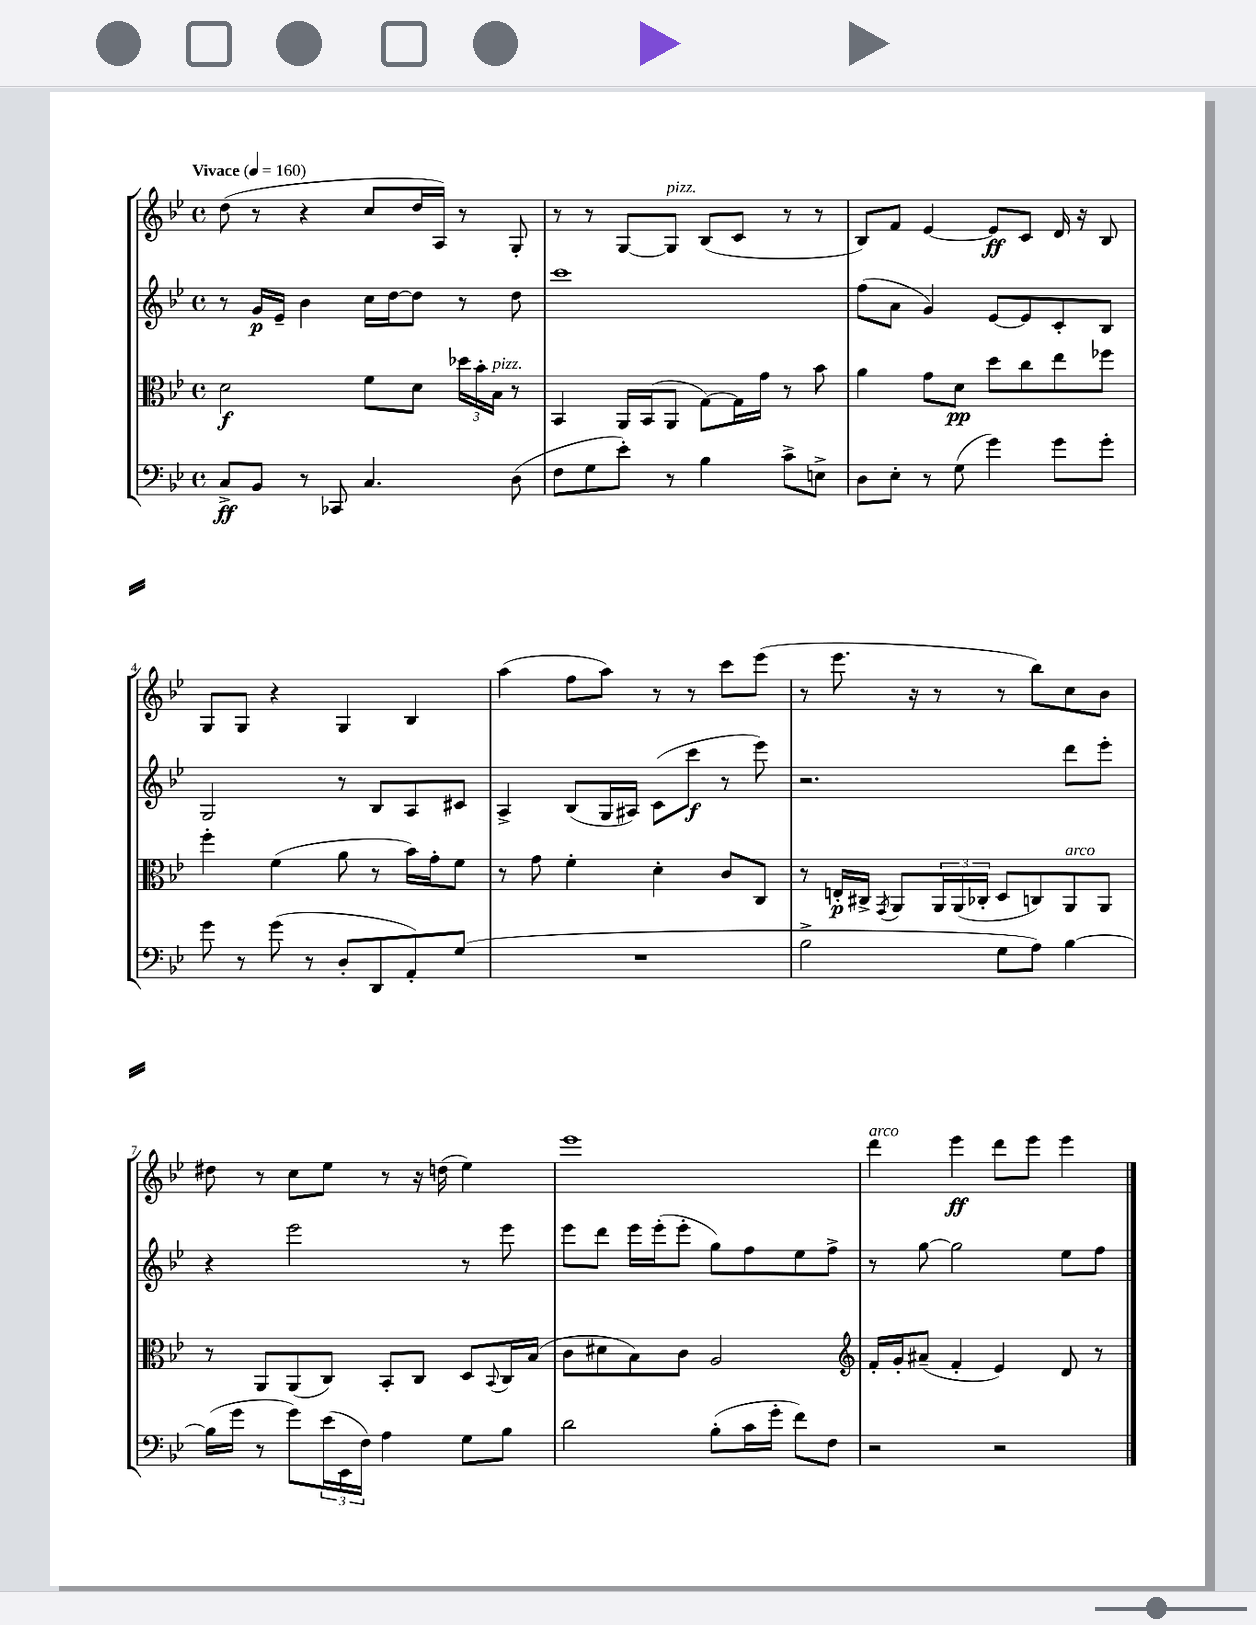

**kern	**kern	**kern	**kern
*staff4	*staff3	*staff2	*staff1
*clefF4	*clefC3	*clefG2	*clefG2
*k[b-e-]	*k[b-e-]	*k[b-e-]	*k[b-e-]
*M4/4	*M4/4	*M4/4	*M4/4
*met(c)	*met(c)	*met(c)	*met(c)
*MM160	*MM160	*MM160	*MM160
8C^	2d	8r	(8dd
8BB-	.	16g	8r
.	.	16e-~	.
8r	.	4b-	4r
8CC-	.	.	.
4.C	8f	16cc	8cc
.	.	[16dd	.
.	8d	8dd]	16dd
.	.	.	16A)
.	24dd-	8r	8r
.	24b-'	.	.
.	24B-	.	.
(8D	8r	8dd	8G'
=	=	=	=
8F	4BB-	1ccc	8r
8G	.	.	8r
8e-')	16AA	.	[8G
.	(16BB-	.	.
8r	8AA	.	8G]
4B-	[8G)	.	(8B-
.	16G]	.	8c
.	16g	.	.
8c^	8r	.	8r
8E^	8b-	.	8r
=	=	=	=
8D	4a	(8ff	8B-)
8E-'	.	8a	8f
8r	8g	4g)	[4e-
(8G	8d	.	.
4g)	8dd	[8e-	8e-]
.	8cc	8e-]	8c
8g	8ee-	8c'	16d
.	.	.	16r
8g'	8ff-	8B-	8B-
=	=	=	=
8g	4ff'	2G	8G
8r	.	.	8G
(8g	(4f	.	4r
8r	.	.	.
8D'	8a	8r	4G
8DD	8r	8B-	.
8AA')	16b-)	8A	4B-
.	16g'	.	.
(8G	8f	8c#	.
=	=	=	=
1r	8r	4A^	(4aa
.	8g	.	.
.	4f'	(8B-	8ff
.	.	16G	8aa)
.	.	16A#)	.
.	4d'	(8c	8r
.	.	8ccc	8r
.	8c	8r	8ccc
.	8C	8eee-)	(8eee-
=	=	=	=
2B-^	8r	2.r	8r
.	16E'	.	8.eee-
.	16C#^	.	.
.	8qGG	.	.
.	8AA	.	.
.	.	.	16r
.	24AA	.	8r
.	(24AA	.	.
.	24C-'	.	.
8G	8D	.	8r
8A)	8C)	.	8bb-)
[4B-	8AA	8ddd	8cc
.	8AA	8eee-'	8b-
=	=	=	=
(16B-]	8r	4r	8dd#
16g	.	.	.
8r	8AA	.	8r
8g)	(8AA	2eee-	8cc
(24e-	8C)	.	8ee-
24EE-	.	.	.
24F)	.	.	.
4A	8BB-'	.	8r
.	8C	.	16r
.	.	.	(16dd
8G	8D	8r	4ee-)
.	8qqBB-	.	.
8B-	16C	8eee-	.
.	(16B-	.	.
=	=	=	=
2d	8c	8eee-	1eee-
.	8d#	8ddd	.
.	8B-)	16eee-	.
.	.	(16eee-'	.
.	8c	8eee-'	.
(8B-'	2A	8gg)	.
16c	.	8ff	.
16g'	.	.	.
8f)	.	8ee-	.
8F	.	8ff^	.
=	=	=	=
*	*clefG2	*	*
2r	16f'	8r	4ddd
.	16g'	.	.
.	(8a#~	[8gg	.
.	4f'	2gg]	4eee-
2r	4e-)	.	8ddd
.	.	.	8eee-
.	8d	8ee-	4eee-
.	8r	8ff	.
==	==	==	==
*-	*-	*-	*-
